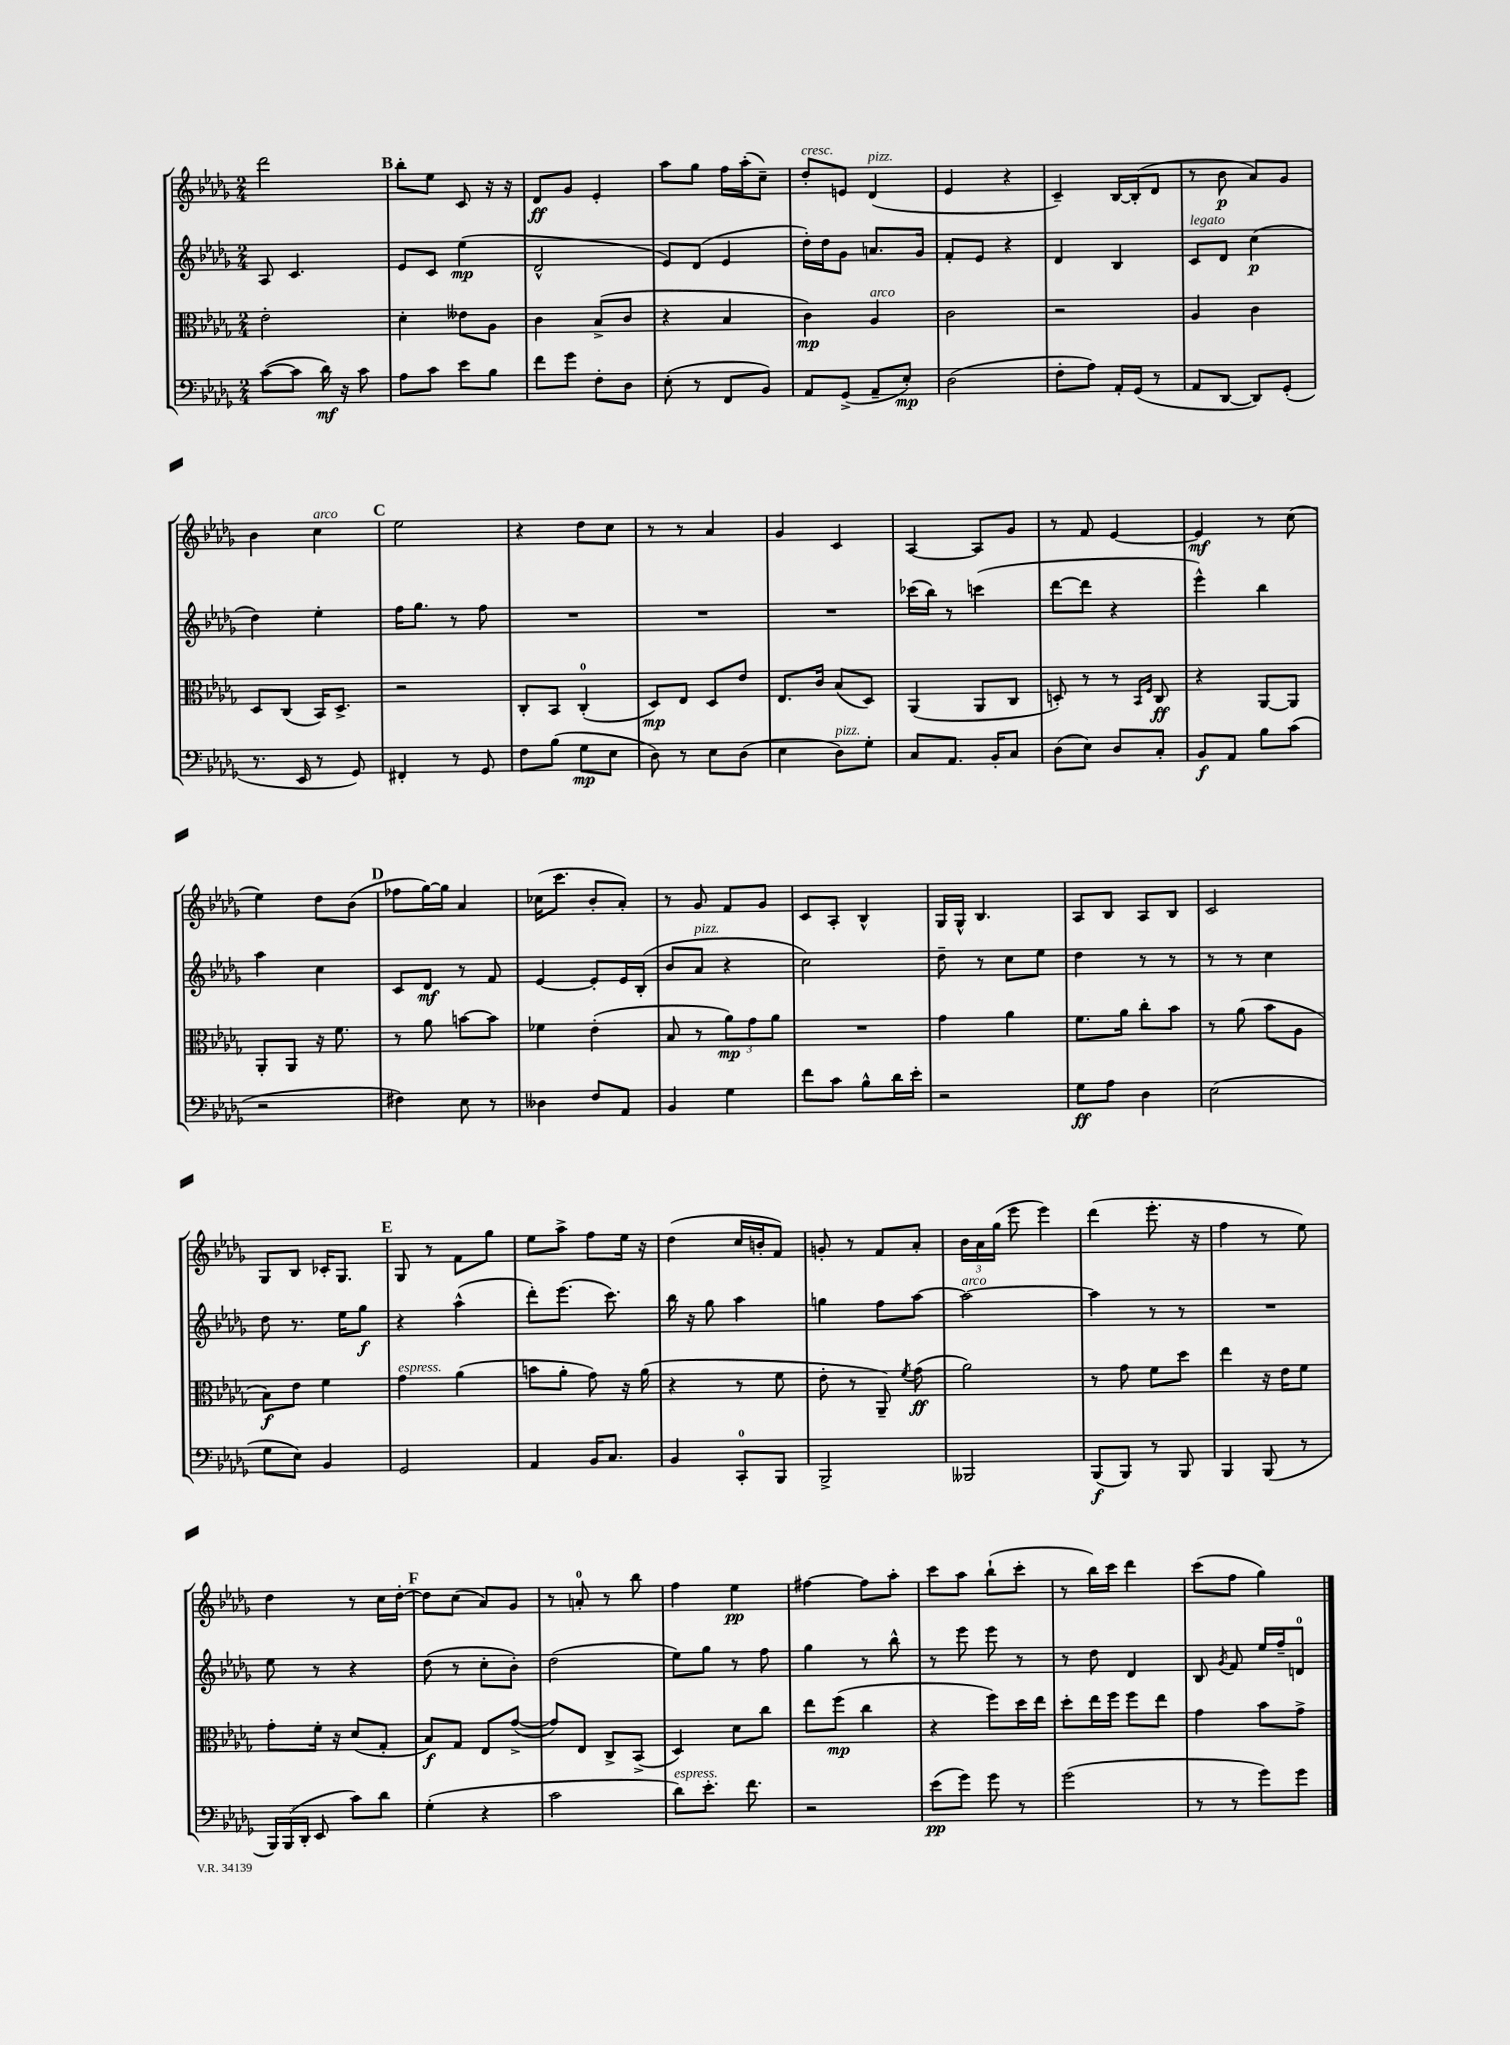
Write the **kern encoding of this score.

**kern	**kern	**kern	**kern
*staff4	*staff3	*staff2	*staff1
*clefF4	*clefC3	*clefG2	*clefG2
*k[b-e-a-d-g-]	*k[b-e-a-d-g-]	*k[b-e-a-d-g-]	*k[b-e-a-d-g-]
*M2/4	*M2/4	*M2/4	*M2/4
([8c	2e-'	8A-	2ddd-
8c]	.	4.c	.
16d-)	.	.	.
16r	.	.	.
8c	.	.	.
=	=	=	=
8A-	4d-'	8e-	8bb-'
8c	.	8c	8ee-
8e-	8e--	(4ee-	8c
8B-	8A-	.	16r
.	.	.	16r
=	=	=	=
8f	4c	2d-^^	8d-
8g-	.	.	8g-
8F'	(8B-^	.	4e-'
8D-	8c	.	.
=	=	=	=
(8E-'	4r	8e-)	8aa-
8r	.	(8d-	8gg-
8FF	4B-	4e-	16ff
.	.	.	(16aa-'
8BB-)	.	.	8cc~)
=	=	=	=
8AA-	4c)	16dd-')	8dd-'
.	.	16dd-	.
(8GG-^	.	8g-	8e
8AA-~	4A-	8.a	(4d-
8E-')	.	.	.
.	.	16g-	.
=	=	=	=
(2D-	2c	8f'	4e-
.	.	8e-	.
.	.	4r	4r
=	=	=	=
8F'	2r	4d-	4c~)
8A-)	.	.	.
16AA-'	.	4B-	[16B-
(16GG-	.	.	(16B-']
8r	.	.	8d-
=	=	=	=
8AA-	4A-	8c	8r
[8DD-	.	8d-	8b-
8DD-])	4c	(4cc	8a-)
(8GG-'	.	.	8g-
=	=	=	=
8.r	8D-	4dd-)	4b-
.	(8C	.	.
16EE-	.	.	.
8r	16BB-)	4ee-'	4cc
.	8.D-^	.	.
8GG-)	.	.	.
=	=	=	=
4FF#'	2r	16ff	2ee-
.	.	8.gg-	.
8r	.	8r	.
8GG-	.	8ff	.
=	=	=	=
8F	8C'	2r	4r
(8B-	8BB-	.	.
8G-	(4C'	.	8dd-
8E-	.	.	8cc
=	=	=	=
8D-)	8D-)	2r	8r
8r	8E-	.	8r
8E-	8D-	.	4a-
(8D-	8e-	.	.
=	=	=	=
4E-	8.E-	2r	4g-
.	16c	.	.
8D-)	(8B-	.	4c
8G-'	8D-)	.	.
=	=	=	=
8C	(4AA-	(16ccc-	[4A-
.	.	16bb-)	.
8.AA-	.	8r	.
.	8AA-	(4ccc	8A-]
16BB-'	.	.	.
8C	8C	.	8g-
=	=	=	=
(8D-	8D')	[8ddd-	8r
8E-)	8r	8ddd-]	8f
8D-	8r	4r	[4e-
.	16qqBB-	.	.
.	16qqF	.	.
8C'	8C	.	.
=	=	=	=
8BB-	4r	4eee-^^)	4e-]
8AA-	.	.	.
8B-	[8AA-	4bb-	8r
(8c	8AA-]	.	(8cc
=	=	=	=
2r	8AA-'	4aa-	4ee-)
.	8AA-	.	.
.	16r	4cc	8dd-
.	8.f	.	.
.	.	.	(8b-
=	=	=	=
4F#)	8r	8c	8ff-
.	8a-	8d-	[16gg-)
.	.	.	16gg-]
8E-	[8b	8r	4a-
8r	8b]	8f	.
=	=	=	=
4D--	4f-	[4e-	(16cc-
.	.	.	8.ccc
8F	(4e-'	8e-']	8b-'
8AA-	.	16e-	8a-')
.	.	(16B-'	.
=	=	=	=
4BB-	8B-	8b-	8r
.	8r	8a-	8g-
4G-	12a-)	4r	8f
.	12g-	.	.
.	.	.	8g-
.	12a-	.	.
=	=	=	=
8f	2r	2cc)	8c
8c	.	.	8A-'
8B-^^	.	.	4B-^^
16d-	.	.	.
16e-'	.	.	.
=	=	=	=
2r	4g-	8dd-~	16G-
.	.	.	16G-^^
.	.	8r	4.B-
.	4a-	8cc	.
.	.	8ee-	.
=	=	=	=
8G-	8.f	4dd-	8A-
8A-	.	.	8B-
.	16a-	.	.
4D-	8cc'	8r	8A-
.	8b-	8r	8B-
=	=	=	=
(2E-	8r	8r	2c
.	(8a-	8r	.
.	8b-	4cc	.
.	8A-	.	.
=	=	=	=
8G-	8B-)	8dd-	8G-
8E-)	8e-	8.r	8B-
4BB-	4f	.	16c-'
.	.	16ee-	8.G-
.	.	8gg-	.
=	=	=	=
2GG-	4g-	4r	8G-
.	.	.	8r
.	(4a-	(4aa-^^	8f
.	.	.	8gg-
=	=	=	=
4AA-	8b	8ddd-')	8ee-
.	8a-'	(8.eee-	8aa-^
16BB-	8g-)	.	8ff
8.C	.	8.ccc)	.
.	16r	.	16ee-
.	(16a-	.	16r
=	=	=	=
4BB-	4r	16bb-	(4dd-
.	.	16r	.
.	.	8gg-	.
8CC'	8r	4aa-	16cc
.	.	.	16b'
8BBB-	8f	.	8f)
=	=	=	=
2BBB-^	8e-'	4gg	8g'
.	8r	.	8r
.	8AA-~)	8ff	8f
.	8qf	.	.
.	(8g-	[8aa-	8a-'
=	=	=	=
2BBB--	2a-)	2aa-_	24b-
.	.	.	24a-
.	.	.	(24gg-
.	.	.	8eee-
.	.	.	4eee-)
=	=	=	=
(8BBB-	8r	4aa-]	(4ddd-
8BBB-)	8g-	.	.
8r	8f	8r	8.eee-'
8BBB-	8dd-	8r	.
.	.	.	16r
=	=	=	=
4BBB-	4ee-	2r	4ff
(8BBB-	16r	.	8r
.	16e-	.	.
8r	8f	.	8ee-)
=	=	=	=
24BBB-)	8g-'	8ee-	4dd-
(24BBB-	.	.	.
24DD-'	.	.	.
8EE-	16f'	8r	.
.	16r	.	.
8c)	(8d-	4r	8r
8d-	8G-'	.	16cc
.	.	.	[16dd-'
=	=	=	=
(4G-'	8B-)	(8dd-	8dd-]
.	8G-	8r	(8cc
4r	8E-	8cc'	8a-)
.	([8g-^	8b-')	8g-
=	=	=	=
2c	8g-])	(2dd-	8r
.	8E-	.	8a'
.	8C^	.	8r
.	(8BB-^	.	8bb-
=	=	=	=
8d-)	4D-)	8ee-)	4ff
8.e-'	.	8gg-	.
.	8d-	8r	4ee-
8.f	.	.	.
.	8cc	8ff	.
=	=	=	=
2r	8ee-	4gg-	[4ff#
.	(8ff	.	.
.	4cc	8r	8ff#]
.	.	8bb-^^	8aa-'
=	=	=	=
(8e-	4r	8r	8ccc
8g-)	.	8eee-	8aa-
8g-	8ff)	8eee-	(8bb-`
8r	16dd-	8r	8ccc'
.	16ee-	.	.
=	=	=	=
(2g-	8dd-'	8r	8r
.	16ee-	8dd-	16bb-)
.	16ff	.	16ccc
.	8ff	4d-	4ddd-
.	8ee-	.	.
=	=	=	=
8r	4g-	8B-	(8ccc
.	.	8qg-	.
8r	.	8f	8ff
8g-)	8b-	16ee-	4gg-)
.	.	16ff~	.
8g-	8g-^	8d	.
==	==	==	==
*-	*-	*-	*-
